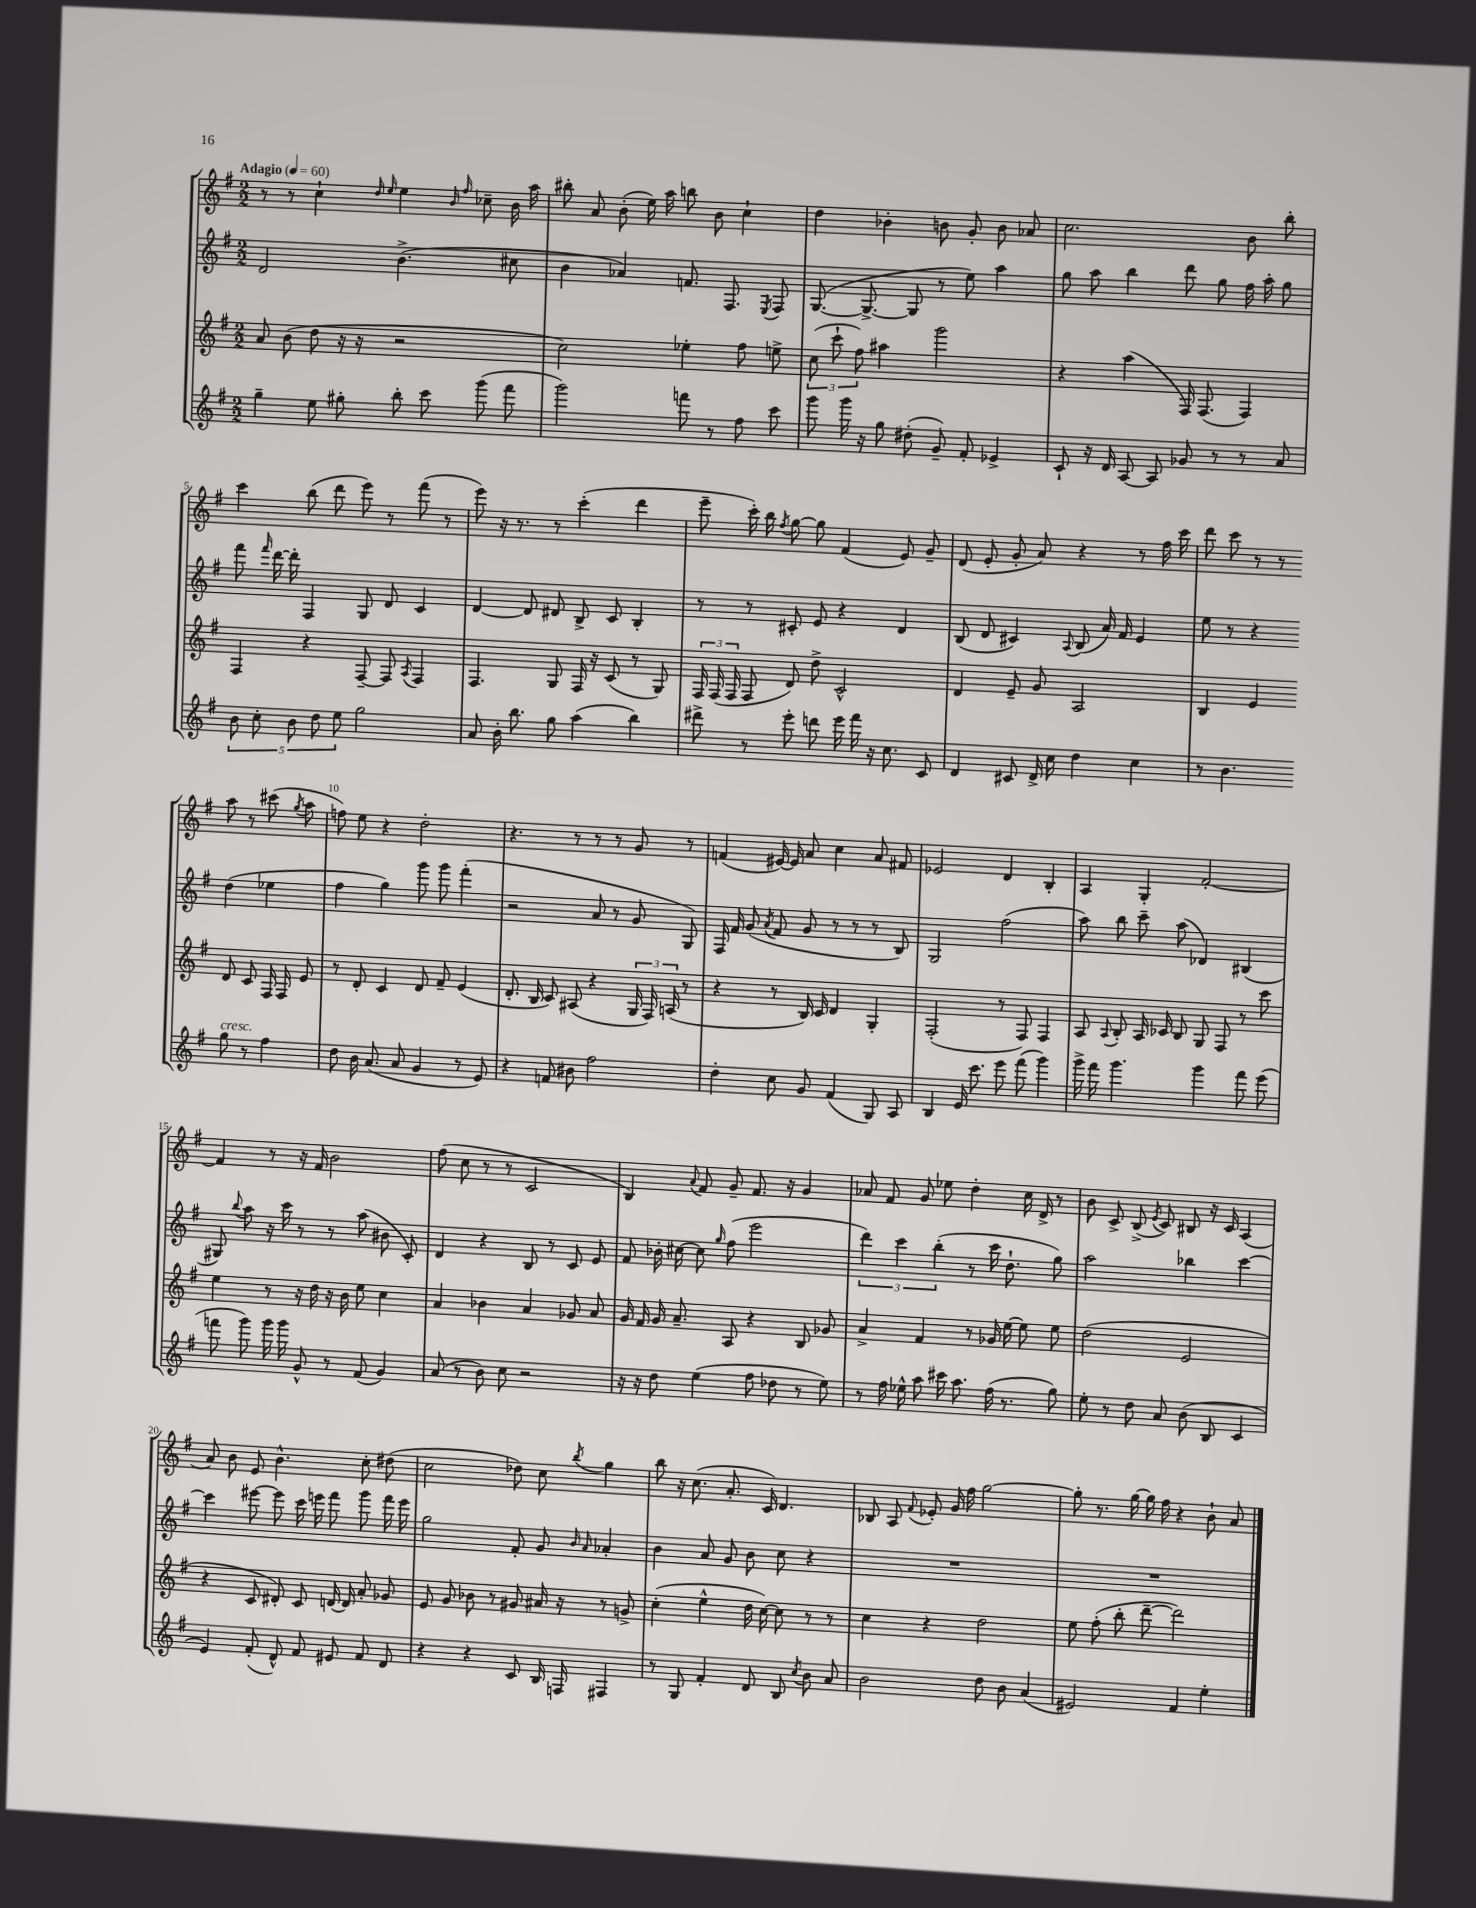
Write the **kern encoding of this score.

**kern	**kern	**kern	**kern
*staff4	*staff3	*staff2	*staff1
*clefG2	*clefG2	*clefG2	*clefG2
*k[f#]	*k[f#]	*k[f#]	*k[f#]
*M2/2	*M2/2	*M2/2	*M2/2
*MM60	*MM60	*MM60	*MM60
4gg~	8a	2d	8r
.	(8b	.	8r
8ee	8dd	.	4cc`
8gg#'	16r	.	.
.	16r	.	.
.	.	.	16qqdd
.	.	.	16qqee
8bb'	2r	(4.b^	4ee
8ccc	.	.	.
.	.	.	16qqb
.	.	.	16qqff#
(8ggg	.	.	8cc-~
8fff#	.	8cc#	16b
.	.	.	16aa
=	=	=	=
2ggg)	2cc)	4b	8bb#'
.	.	.	8a
.	.	4a-)	(8b'
.	.	.	16ee)
.	.	.	16aa
8fff	4ee-'	8.f	8bb
8r	.	.	8b
.	.	8.F#	.
8ff#	8ff#	.	4cc`
.	.	8qE	.
8ccc	8ee^	8F#	.
=	=	=	=
8ggg	(12cc	([8.G	4dd
.	12ccc`	.	.
16ggg	.	.	.
.	12ff#)	.	.
16r	.	8.G^_	.
8gg	4aa#	.	4b-'
(8dd#'	.	8G]	.
8g~)	2ggg	8r	8b
8f#'	.	8ee)	8g'
4e-^	.	4aa	8b
.	.	.	8a-
=	=	=	=
8c`	4r	8gg	2.cc
16r	.	8aa	.
16d	.	.	.
[8A	(4aa	4bb	.
8A]	.	.	.
8g-	16F#)	8ddd	.
.	(8.F#	.	.
8r	.	8gg	.
8r	4F#)	16ff#	8b
.	.	16aa'	.
8a	.	8gg	8bb'
=	=	=	=
10b	4F#	8fff#	4ccc
10cc'	.	.	.
.	.	16qqfff#	.
.	.	[16ddd	.
.	.	16ddd']	.
10b	.	.	.
.	4r	4F#	(8bb
10dd	.	.	.
.	.	.	8ddd
10ee	.	.	.
2gg	[8F#~	8G	8eee)
.	8F#]	8d	8r
.	8qA	.	.
.	4F#	4c	(8fff#
.	.	.	8r
=	=	=	=
8a	4.F#	[4d	8eee)
16b'	.	.	16r
8.bb	.	.	8.r
.	.	8d]	.
8gg	8G	8d#	8r
(4aa	16F#	8B^	(4ccc'
.	16r	.	.
.	(8c	8c	.
4bb)	8r	4B'	4ddd
.	8G)	.	.
=	=	=	=
8ddd#^	24F#	8r	8eee~
.	(24F#	.	.
.	24F#	.	.
8r	8F#	8r	16ccc')
.	.	.	16bb
.	.	.	8qff#
8eee'	8d)	8c#'	[8gg
8ddd	8dd^	8e	8gg]
16eee	2c^^	4r	(4f#
16fff#	.	.	.
16r	.	.	.
8.cc	.	.	.
.	.	4d	8e)
8c	.	.	8g~
=	=	=	=
4d	4d	(8B	(8d
.	.	8d	8e'
8c#	8e~	4c#)	8g'
16d^	8g	.	8a)
16cc	.	.	.
.	.	8qqA	.
4dd	2A	(8B	4r
.	.	16a)	.
.	.	16f#	.
4cc	.	4e	8r
.	.	.	16ff#
.	.	.	16ccc
=	=	=	=
8r	4B	8ee	8ddd
4.b	.	8r	8ccc
.	4e	4r	8r
.	.	.	8r
8gg	8d	(4dd	8aa
8r	8c	.	8r
4ff#	16F#	4ee-	(8ccc#
.	16F#	.	.
.	.	.	8qgg
.	8e	.	8aa
=	=	=	=
8dd	8r	4ff#	8ff)
16b	8d'	.	8ee
(8.a	.	.	.
.	4c	4gg)	4r
8a	.	.	.
4g	8d	8ggg	2dd'
.	8f#~	8ggg	.
8r	(4e	(4fff#'	.
8e)	.	.	.
=	=	=	=
4r	8.d'	2r	4.r
.	16B	.	.
8f	8c)	.	.
8b#	(8A#	.	8r
2ff#	4r	8a	8r
.	.	8r	8r
.	24G	8g	8g
.	24F#)	.	.
.	(24A	.	.
.	8r	8G)	8r
=	=	=	=
4dd'	4r	16F#	(4f
.	.	16f#	.
.	.	(8g	.
.	.	8qa	.
8cc	8r	8f#	[16e#)
.	.	.	16e#]
8g	16B)	8g	8a
.	16c	.	.
(4f#	4d	8r	4cc
.	.	8r	.
8G)	4G'	8r	8a
8A	.	8B)	8f#
=	=	=	=
4B	(2F#'	2G	2e-
16e	.	.	.
8.ccc	.	.	.
8eee	8r	(2ff#	4d
(8fff#	8F#)	.	.
4ggg)	4F#	.	4B'
=	=	=	=
16ggg^	8A	8aa)	4A
16fff#	.	.	.
.	8qqA	.	.
4.ggg	8B'	8bb	.
.	16A	8ccc~	4G'
.	16c-	.	.
.	8B	(8aa	.
4ggg	8G	4d-)	[2f#'
.	8F#	.	.
8fff#	8r	(4B#	.
(8eee	8ccc	.	.
=	=	=	=
8fff	4ee	8G#)	4f#]
.	.	8qqbb	.
8ggg)	.	8aa	.
16ggg	8r	16r	8r
16ggg	.	16ccc	.
8g^^	16r	8r	16r
.	16dd	.	16f#
8r	16r	8r	2b
.	16b	.	.
(8f#	8ee	(8aa	.
4g)	4cc	8b#	.
.	.	8c')	.
=	=	=	=
(8a	4a	4d	(8ff#
8r	.	.	8cc
8b)	4b-	4r	8r
8cc	.	.	8r
2r	4a	8B	2c
.	.	8r	.
.	8g-	8c	.
.	8a	8e	.
=	=	=	=
16r	16g	8f#	4B)
16r	16f#	.	.
8dd	16g	16b-'	.
.	8.a~	[16cc#	.
.	.	.	8qqa
(4ee	.	8cc#]	8f#
.	.	16qqgg	.
.	8A	(8ff#	8g~
8ff#	4r	2eee	8.f#
8dd-	.	.	.
.	.	.	16r
8r	8B	.	4g
8ee)	8g-	.	.
=	=	=	=
8r	4a^	6ddd)	8a-
16ff#	.	.	8f#
.	.	6ccc	.
16ee-^^	.	.	.
8aa	4f#	.	8g
.	.	(6bb'	.
16ccc#	.	.	8ee-
8.aa	.	.	.
.	8r	8r	4dd'
(16ff#	16g-	16ccc	.
8.r	[16ee	8.dd`	.
.	8ee]	.	16cc
.	.	.	16d^
8gg)	8ee	8gg)	8r
=	=	=	=
8ee'	(2dd	2aa	8b
8r	.	.	8c^
8dd	.	.	(8B^
.	.	.	8qe
8a	.	.	8c)
(8b	2e	4bb-	8B#
8B	.	.	16r
.	.	.	16c
4c	.	[4ccc	(4A
=	=	=	=
4e)	4r	4ccc]	8a)
.	.	.	8b
(8f#'	8c	[8eee#	8e
8d^^)	8d#')	8eee#]	4.b^^
8f#	8c	16ccc	.
.	.	16eee	.
8e#	[16d	8fff#	.
.	16d]	.	.
8f#	8a'	8ggg	8cc'
8d	8g-	16fff#	(8dd#
.	.	16eee	.
=	=	=	=
4r	8e	2gg	2cc
.	8g	.	.
4r	8b-	.	.
.	8r	.	.
8c	8g#	8f#'	8dd-)
16B	16a#	8g	8cc
16F	16r	.	.
.	.	16qqb	.
.	.	16qqa	8qbb
4F#	8r	4a-'	4gg
.	8g^	.	.
=	=	=	=
8r	(4cc'	4b	8bb
8G	.	.	16r
.	.	.	(8.cc
4f#'	4ee^^	8a	.
.	.	8g	8.a'
8d	16dd	8b	.
.	[16cc)	.	16c)
8B	8cc]	8cc	4.d
8qcc	.	.	.
8b	8r	4r	.
8a	8r	.	.
=	=	=	=
2b	4cc	1r	8B-
.	.	.	8A
.	.	.	8qqf#
.	4r	.	8e-'
.	.	.	16g
.	.	.	16ff#
8dd	2dd	.	[2gg
8b	.	.	.
(4a	.	.	.
=	=	=	=
2e#)	8ee	1r	8gg']
.	(8ff#'	.	8.r
.	8bb'	.	.
.	.	.	[16gg
.	[8ddd~	.	16gg]
.	.	.	16ff#
4f#	2ddd])	.	4r
4ee'	.	.	8b`
.	.	.	8a
==	==	==	==
*-	*-	*-	*-
